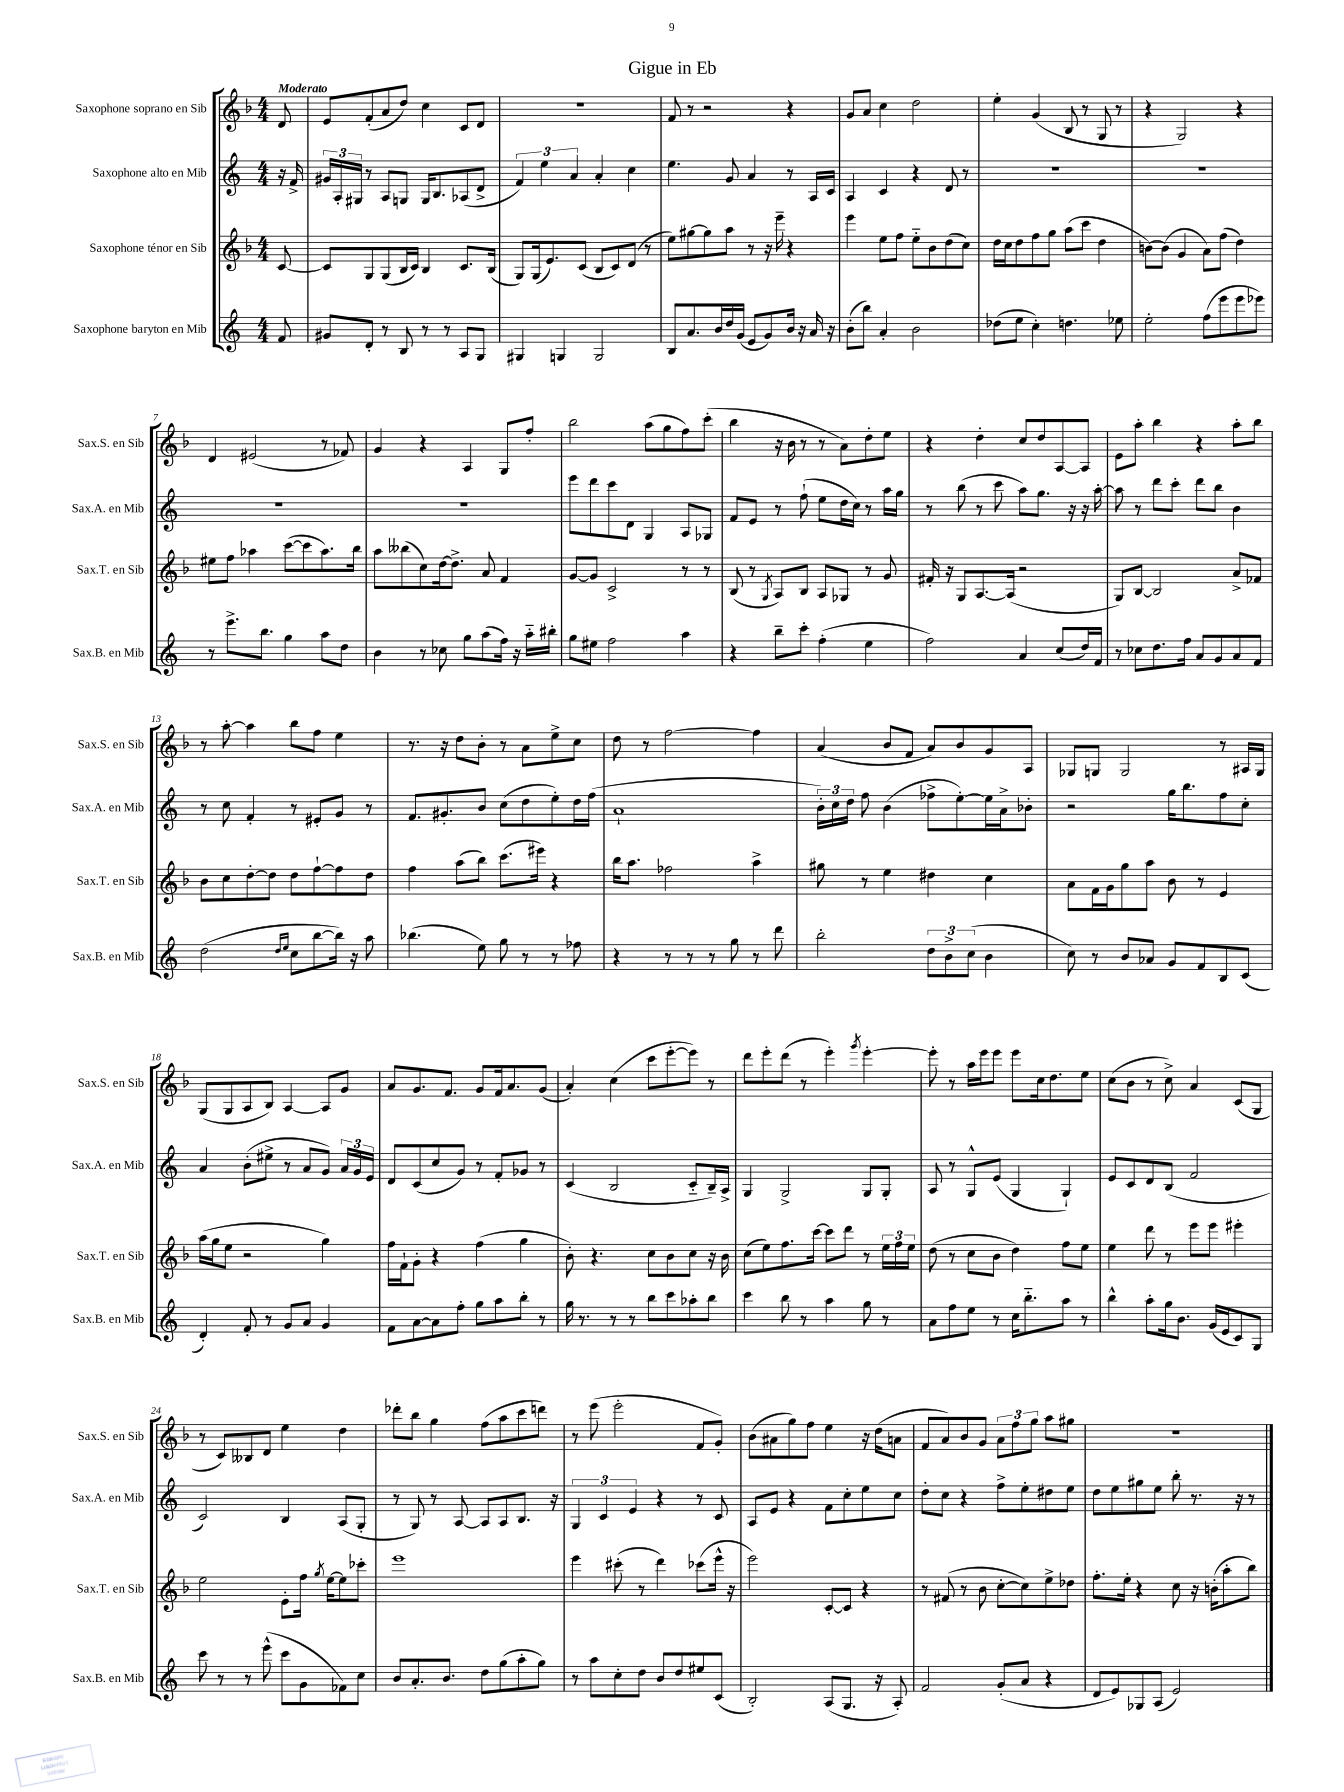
\header { title = "Gigue in Eb" }
<<
\new StaffGroup <<
\new Staff = "s0" \with { instrumentName = "Saxophone soprano en Sib" shortInstrumentName = "Sax.S. en Sib" } {
    \clef treble \key f \major \numericTimeSignature \time 4/4 \partial 8 \tempo "Moderato"
    \autoBeamOff d'8 |
    e'8[ f'8-.( a'8 d''8]) c''4 c'8[ d'8] |
    R1 |
    f'8 r8 r2 r4 |
    g'8[ a'8] c''4 d''2 |
    e''4-. g'4( bes8 r8 g8 r8 |
    r4 g2) r4 |
    d'4 eis'2( r8 fes'8) |
    g'4 r4 a4 g8[ f''8]-. |
    bes''2 a''8[( g''8 f''8) c'''8]-.( |
    bes''4 r16 bes'16 r8 r8 a'8[) d''8-. e''8] |
    r4 d''4-. c''8[ d''8 a8~ a8] |
    e'8[ a''8]-. bes''4 r4 a''8[-. bes''8] |
    r8 a''8~-. a''4 bes''8[ f''8] e''4 |
    r8. r16 d''8[ bes'8]-. r8 a'8[ e''8-> c''8] |
    d''8 r8 f''2~ f''4 |
    a'4( bes'8[ f'8] a'8[) bes'8 g'8 a8] |
    ges8[ g8] g2 r8 ais16[ g16] |
    g8[( g8 a8 bes8]) a4~ a8[ g'8] |
    a'8[ g'8. f'8.] g'8[ f'16 a'8. g'8]( |
    a'4-.) c''4( c'''8[ e'''8~-. e'''8]) r8 |
    d'''8[ e'''8-. d'''8]( r8 e'''4-.) \acciaccatura { g'''8 } e'''4~-. |
    e'''8-. r8 a''16[ e'''16 e'''8] e'''8[ c''16 d''8. e''8] |
    c''8[( bes'8] r8 c''8->) a'4 c'8[( g8] |
    r8 c'8[) beses8 d'8] e''4 d''4 |
    des'''8[-. bes''8] g''4 f''8[( a''8 c'''8 d'''8]) |
    r8 e'''8( e'''2-. f'8[ g'8]-.) |
    bes'8[( ais'8 g''8) f''8] e''4 r16 d''16[( a'8] |
    f'8[ a'8) bes'8 g'8] \tuplet 3/2 { a'8[ f''8 g''8] } a''8[ gis''8] |
    R1 \bar "|." |
}
\new Staff = "s1" \with { instrumentName = "Saxophone alto en Mib" shortInstrumentName = "Sax.A. en Mib" } {
    \clef treble \key c \major \numericTimeSignature \time 4/4 \partial 8
    \autoBeamOff r16 f'16-> |
    \tuplet 3/2 { gis'16[ a16-. gis16] } r8 a8[ g8] g16[ b8. aes8( d'8]-> |
    \tuplet 3/2 { f'4) e''4 a'4 } a'4-. c''4 |
    e''4. g'8 a'4 r8 a16[ c'16] |
    a4 c'4 r4 d'8 r8 |
    R1 |
    R1 |
    R1 |
    R1 |
    e'''8[ d'''8 c'''8 d'8] g4 a8[ ges8] |
    f'8[ e'8] r8 f''8-!( e''8[ d''16 c''16]) r8 a''16[ g''16] |
    r8 b''8( r8 c'''8 a''8[) g''8.] r16 r16 a''16~-. |
    a''8 r8 d'''8[ c'''8]-. d'''8[ b''8] b'4 |
    r8 c''8 f'4-. r8 eis'8[-. g'8] r8 |
    f'8.[ gis'8.-. b'8] c''8[( d''8 e''8-.) d''16 f''16]( |
    a'1-! |
    \tuplet 3/2 { b'16[-.) c''16 d''16] } f''8 b'4( fes''8[-> e''8~-.) e''16 a'16-> bes'8]-. |
    r2 g''16[ b''8. f''8 c''8]-. |
    a'4 b'8[-.( eis''8]-> r8 a'8[ g'8]) \tuplet 3/2 { a'16[ g'16 e'16] } |
    d'8[ c'8( c''8 g'8]) r8 f'8[-. ges'8] r8 |
    c'4( b2 c'8[-_ b16--) a16]-> |
    g4 g2-> g8[ g8]-. |
    a8 r8 g8[-^ e'8]( g4 g4-!) |
    e'8[ c'8 d'8 b8]( f'2 |
    c'2) b4 a8[( g8]-. |
    r8 g8) r8 a8~ a8[ a8 b8.] r16 |
    \tuplet 3/2 { g4 c'4 e'4 } r4 r8 c'8 |
    a8[ e'8] r4 f'8[ c''8-. e''8 c''8] |
    d''8[-. c''8] r4 f''8[-> e''8-. dis''8 e''8] |
    d''8[ e''8 gis''8 e''8] b''8-. r8. r16 r8 \bar "|." |
}
\new Staff = "s2" \with { instrumentName = "Saxophone ténor en Sib" shortInstrumentName = "Sax.T. en Sib" } {
    \clef treble \key f \major \numericTimeSignature \time 4/4 \partial 8
    \autoBeamOff c'8~ |
    c'8[ g8 g8( bes16 c'16]) bes4 c'8.[ bes16]( |
    g8[) g16( e'8.) c'8]( bes8[ c'8) d'8]( r8 |
    e''8[) gis''8~ gis''8 a''8] r8 r16 e'''16-- r4 |
    e'''4 e''8[ f''8] e''8[-_ bes'8 d''8( c''8]) |
    d''16[ c''16 d''8 f''8 g''8] a''8[( c'''8] d''4 |
    b'8[~) b'8]( g'4 a'8[) f''8]( d''4) |
    eis''8[ f''8] aes''4 c'''8[~( c'''8 aes''8.) bes''16] |
    a''8[ beses''8( c''8) d''16~ d''8.]-> a'8 f'4 |
    g'8[~ g'8] c'2-> r8 r8 |
    bes8( r8 \acciaccatura { g8 } a8[) bes8] a8[ ges8] r8 g'8 |
    fis'16-. r16 g8[ a8.~ a16]( r2 |
    g8[) bes8]~ bes2 a'8[-> fes'8] |
    bes'8[ c''8 d''8~-. d''8] d''8[ f''8~-! f''8 d''8] |
    f''4 a''8[( bes''8]) c'''8.[( eis'''16]) r4 |
    bes''16[ a''8.] fes''2 a''4-> |
    gis''8 r8 e''4 dis''4 c''4 |
    a'8[ f'16 g'16 g''8 a''8] bes'8 r8 e'4 |
    a''16[( g''16 e''8] r2 g''4) |
    f''16[ f'16-! g'8]-. r4 f''4( g''4 |
    bes'8-.) r4. c''8[ bes'8 c''8] r16 bes'16 |
    c''8[( e''8) f''8. c'''16]~ c'''8[ d'''8] r8 \tuplet 3/2 { e''16[ f''16 e''16] } |
    d''8( r8 c''8[ bes'8] d''4) f''8[ e''8] |
    e''4 d'''8 r8 e'''8[ e'''8] eis'''4-. |
    e''2 e'8[-. f''16] \acciaccatura { g''8 } e''16[~ e''8 ces'''8]-. |
    e'''1 |
    e'''4 cis'''8-.( r8 d'''4) ces'''8[( e'''16]-^ r16 |
    e'''2) c'8[~-. c'8] r4 |
    r8 fis'8( r8 bes'8 c''8[~-. c''8) e''8-> des''8] |
    f''8.[-. e''16]-. r4 c''8 r16 b'16[-.( a''8-. bes''8]) \bar "|." |
}
\new Staff = "s3" \with { instrumentName = "Saxophone baryton en Mib" shortInstrumentName = "Sax.B. en Mib" } {
    \clef treble \key c \major \numericTimeSignature \time 4/4 \partial 8
    \autoBeamOff f'8 |
    gis'8[ d'8]-. r8 b8 r8 r8 a8[ g8] |
    gis4 g4 g2 |
    b8[ a'8. b'16 d''16 g'16]( e'8[ g'8) b'16] r16 a'16 r16 |
    b'8[-.( b''8]) a'4-. b'2 |
    des''8[( e''8] c''4-.) d''4. ees''8 |
    e''2-. f''8[( e'''8 e'''8 ees'''8]) |
    r8 e'''8.[-> b''8.] g''4 a''8[ d''8] |
    b'4 r8 ces''8 g''8[ a''8( f''16]) r16 a''16[-_ bis''16]-. |
    g''8[ eis''8] f''2 a''4 |
    r4 b''8[-- c'''8]-. f''4-.( e''4 |
    f''2) a'4 c''8[( d''16) f'16] |
    r8 ces''8[ d''8. f''16] a'8[ g'8 a'8 f'8] |
    d''2( \grace { d''16[ e''16] } c''8[ b''8~ b''16]) r16 a''8 |
    bes''4.( e''8) g''8 r8 r8 fes''8 |
    r4 r8 r8 r8 g''8 r8 d'''8 |
    b''2-. \tuplet 3/2 { d''8[ b'8-> c''8]( } b'4 |
    c''8) r8 b'8[ aes'8] g'8[ f'8 b8 c'8]( |
    d'4-.) f'8-. r8 g'8[ a'8] g'4 |
    f'8[ a'8~ a'8 f''8]-. g''8[ a''8 b''8]-. r8 |
    g''16 r8. r8 r8 b''8[ c'''8 aes''8-. b''8] |
    c'''4 b''8 r8 a''4 g''8 r8 |
    a'8[ f''8 e''8] r8 c''16[ b''8.-_ a''8] r8 |
    b''4-^ a''8[-. g''16 b'8.] g'16[( e'16 c'8) g8] |
    c'''8 r8 r8 e'''8-^( c'''8[ g'8 fes'8) c''8] |
    b'8[ a'8.-. b'8.] d''8[ g''8( a''8-. g''8]) |
    r8 a''8[ c''8-. d''8] b'8[ d''8 eis''8 c'8]( |
    b2-.) a8[( g8.] r16 a8-.) |
    f'2 g'8[-.( a'8] r4 |
    d'8[ e'8) ges8 a8]( e'2) \bar "|." |
}
>>
>>
